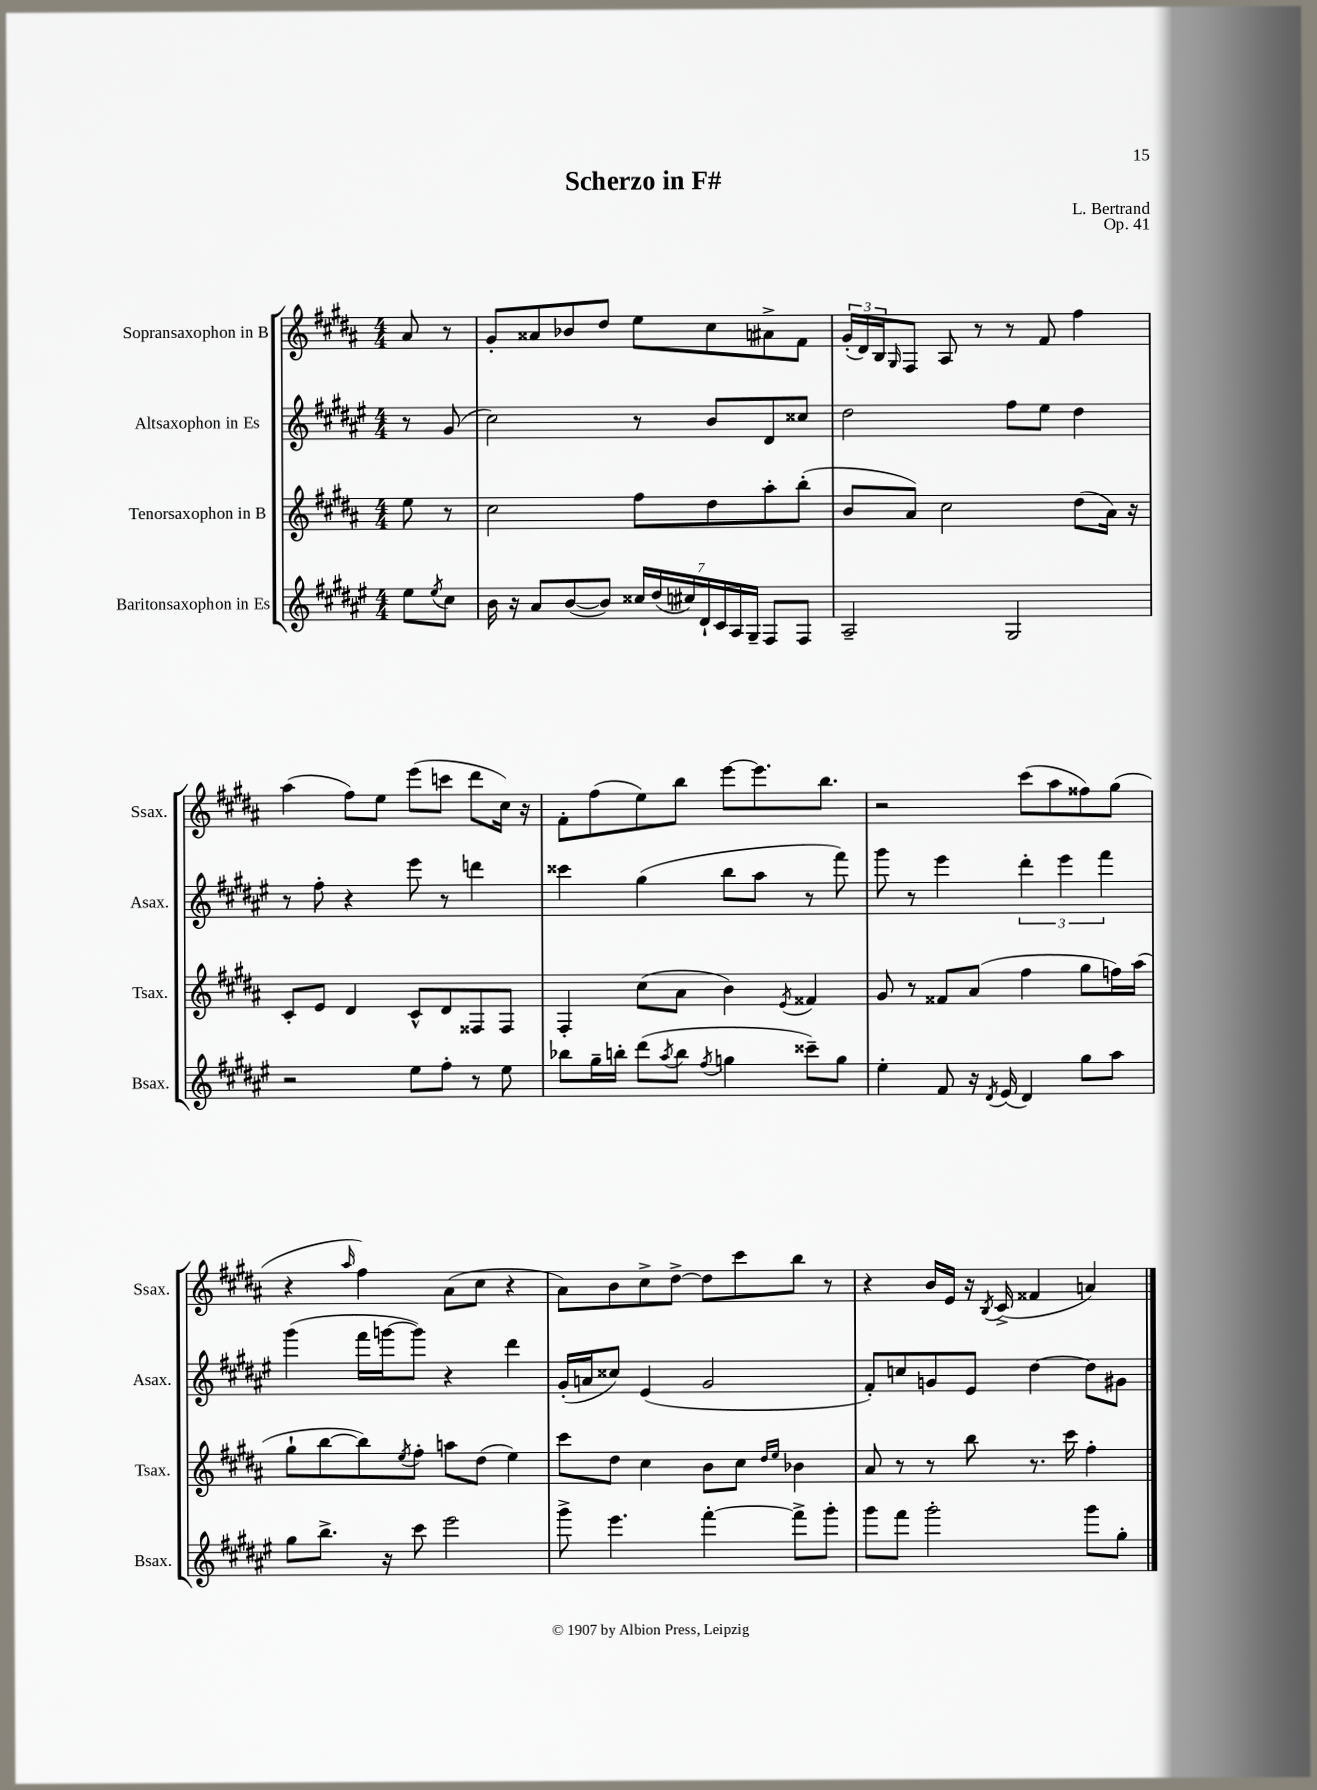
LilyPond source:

\header { title = "Scherzo in F#" composer = "L. Bertrand" opus = "Op. 41" }
<<
\new StaffGroup <<
\new Staff = "s0" \with { instrumentName = "Sopransaxophon in B" shortInstrumentName = "Ssax." } {
    \clef treble \key b \major \numericTimeSignature \time 4/4 \partial 4
    ais'8 r8 |
    gis'8-. aisis'8 bes'8 dis''8 e''8 cis''8 ais'8-> fis'8 |
    \tuplet 3/2 { gis'16-.( dis'16) b16 } \grace { gis16 } fis8 ais8 r8 r8 fis'8 fis''4 |
    ais''4( fis''8) e''8 e'''8( c'''8 dis'''8 cis''16) r16 |
    fis'8-. fis''8( e''8) b''8 e'''8~ e'''8. b''8. |
    r2 cis'''8( ais''8 fisis''8) gis''8( |
    r4 \grace { ais''16 } fis''4) ais'8( cis''8 r4 |
    ais'8) b'8 cis''8-> dis''8~-> dis''8 cis'''8 b''8 r8 |
    r4 b'16 e'16 r16 \acciaccatura { b8 } cis'16->( fisis'4 a'4) \bar "|." |
}
\new Staff = "s1" \with { instrumentName = "Altsaxophon in Es" shortInstrumentName = "Asax." } {
    \clef treble \key fis \major \numericTimeSignature \time 4/4 \partial 4
    r8 gis'8( |
    cis''2) r8 b'8 dis'8 cisis''8 |
    dis''2 fis''8 eis''8 dis''4 |
    r8 fis''8-. r4 eis'''8 r8 d'''4 |
    cisis'''4 gis''4( b''8 ais''8 r8 fis'''8) |
    gis'''8 r8 eis'''4 \tuplet 3/2 { dis'''4-. eis'''4 fis'''4 } |
    gis'''4( fis'''16 g'''16~ g'''8) r4 dis'''4 |
    gis'16-.( a'16 cisis''8) eis'4( gis'2 |
    fis'8-.) c''8 g'8 eis'8 dis''4~ dis''8 gis'8 \bar "|." |
}
\new Staff = "s2" \with { instrumentName = "Tenorsaxophon in B" shortInstrumentName = "Tsax." } {
    \clef treble \key b \major \numericTimeSignature \time 4/4 \partial 4
    e''8 r8 |
    cis''2 fis''8 dis''8 ais''8-. b''8-.( |
    b'8 ais'8) cis''2 dis''8( ais'16) r16 |
    cis'8-. e'8 dis'4 cis'8-^ dis'8 fisis8 fisis8 |
    fis4-. cis''8( ais'8 b'4) \acciaccatura { e'8 } fisis'4 |
    gis'8 r8 fisis'8 ais'8( fis''4 gis''8 f''16) ais''16( |
    gis''8-! b''8~ b''8) \acciaccatura { e''8 } fis''8-. a''8 dis''8( e''4) |
    cis'''8 dis''8 cis''4 b'8 cis''8 \grace { dis''16 e''16 } bes'4 |
    ais'8 r8 r8 b''8 r8. cis'''16 fis''4-. \bar "|." |
}
\new Staff = "s3" \with { instrumentName = "Baritonsaxophon in Es" shortInstrumentName = "Bsax." } {
    \clef treble \key fis \major \numericTimeSignature \time 4/4 \partial 4
    eis''8 \acciaccatura { eis''8 } cis''8 |
    b'16 r16 ais'8 b'8~( b'8) \tuplet 7/4 { cisis''16 dis''16( cis''16) dis'16-! cis'16 ais16 gis16-- } fis8 fis8 |
    ais2-- gis2 |
    r2 eis''8 fis''8-. r8 eis''8 |
    bes''8 gis''16-- b''16-. dis'''8( \acciaccatura { ais''8 } b''8 \acciaccatura { fis''8 } g''4 cisis'''8--) g''8 |
    eis''4-. fis'8 r16 \acciaccatura { dis'8 } eis'16( dis'4) gis''8 ais''8 |
    gis''8 b''8.-> r16 cis'''8 eis'''2 |
    gis'''8-> eis'''4. fis'''4~-. fis'''8-> gis'''8-. |
    gis'''8 fis'''8 gis'''2-. gis'''8 gis''8-. \bar "|." |
}
>>
>>
\layout { \context { \Score \remove "Bar_number_engraver" } }
